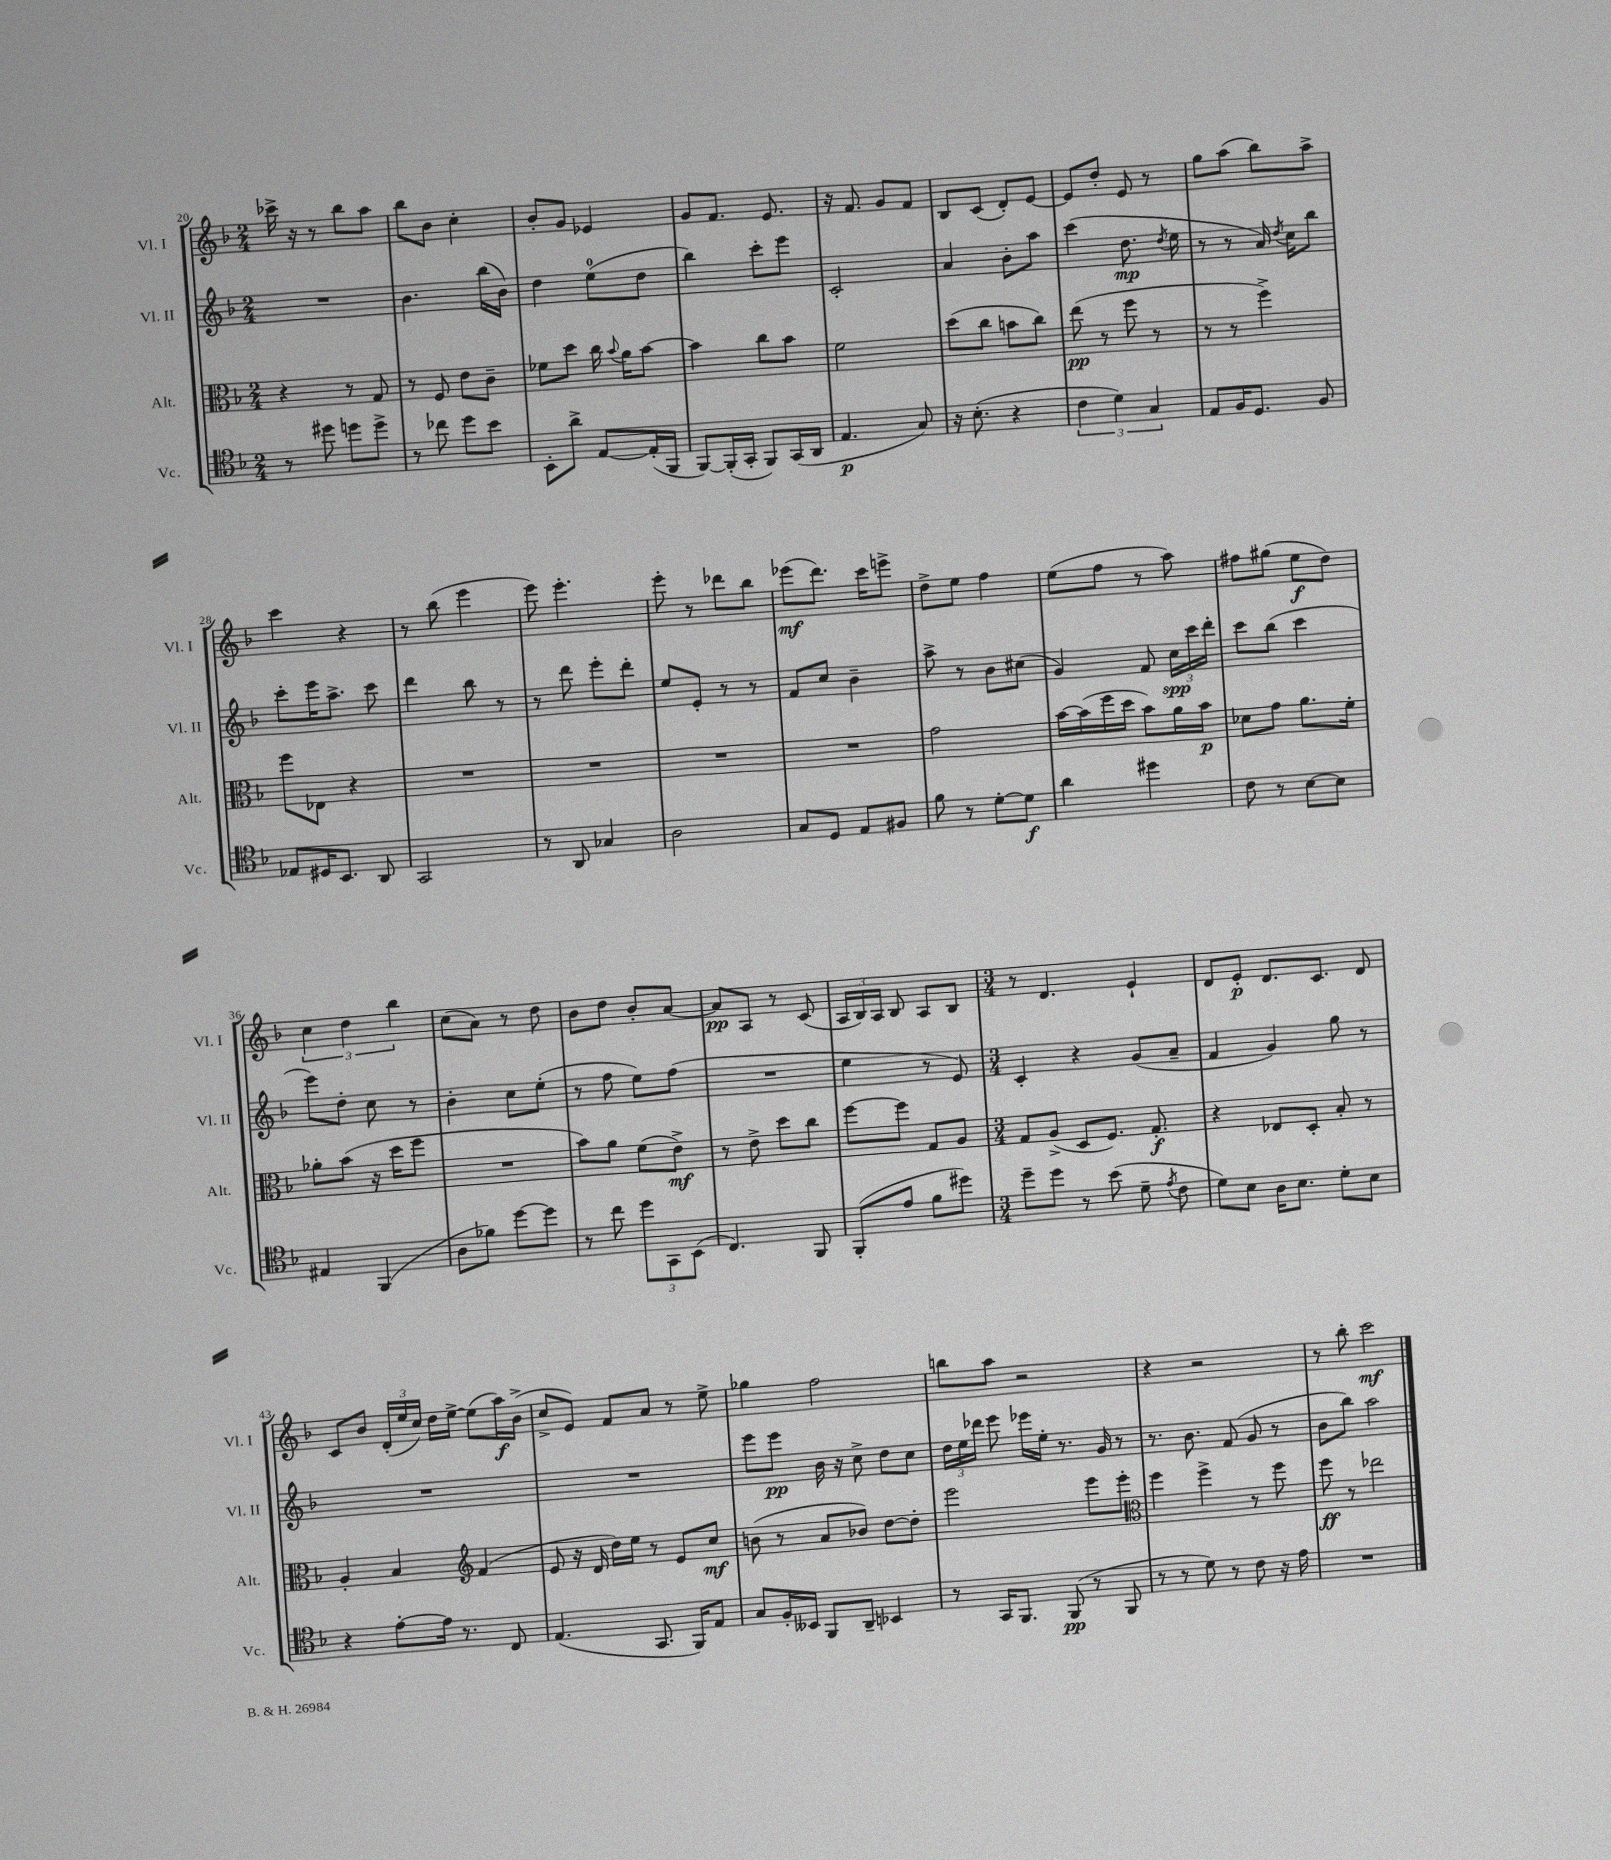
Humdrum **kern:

**kern	**kern	**kern	**kern
*staff4	*staff3	*staff2	*staff1
*clefC4	*clefC3	*clefG2	*clefG2
*k[b-]	*k[b-]	*k[b-]	*k[b-]
*M2/4	*M2/4	*M2/4	*M2/4
8r	4r	2r	16ccc-^
.	.	.	16r
8dd#	.	.	8r
8dd	8r	.	8bb-
8dd^	8G	.	8aa
=	=	=	=
8r	8r	4.b-	8bb-
8cc-	8F	.	8b-
8dd	8e	.	4cc'
8b-	8c~	(16bb-	.
.	.	16b-)	.
=	=	=	=
8BB-'	8f-	4dd	8b-'
8a^	8dd	.	8g
[8E	16cc	(8ee	4e-
.	8qqb-	.	.
.	16a	.	.
(16E']	[8b-	8dd	.
16FF	.	.	.
=	=	=	=
[8FF)	4b-]	4bb-)	8g
(16FF']	.	.	8.f
16GG'	.	.	.
8FF)	8cc	8ccc'	.
.	.	.	8.e
(16GG	8b-	8eee	.
16AA	.	.	.
=	=	=	=
4.E	2f	2c'	16r
.	.	.	8.f
.	.	.	8g
8G)	.	.	8f
=	=	=	=
16r	(8dd	4a	8B-
(8.B-'	.	.	.
.	8cc	.	(8c
4r	8b	8b-'	8d')
.	8cc)	8aa	[8e
=	=	=	=
6c	(8ee	(4ccc	8e]
.	8r	.	8dd'
6d)	.	.	.
.	8ff	8.dd	8e
6G	.	.	.
.	8r	.	8r
.	.	8qdd	.
.	.	16ee	.
=	=	=	=
8E	8r	8r	8gg
16F	8r	8r	(8aa
8.D	.	.	.
.	4ff^)	16a)	8bb-)
.	.	8qdd	.
.	.	16cc	.
8F	.	8bb-	8aa^
=	=	=	=
8E-	8ff	8ccc'	4ccc
16D#	8E-	16eee	.
8.BB-	.	8.aa^	.
.	4r	.	4r
8AA	.	8ccc	.
=	=	=	=
2GG	2r	4ddd	8r
.	.	.	(8bb-
.	.	8bb-	4eee
.	.	8r	.
=	=	=	=
8r	2r	8r	8eee)
8AA	.	8ddd	4.eee'
4G-	.	8eee'	.
.	.	8ddd'	.
=	=	=	=
2A	2r	8ee	8eee'
.	.	8e'	8r
.	.	8r	8ddd-
.	.	8r	8bb-
=	=	=	=
8G	2r	8f	(8eee-
8D	.	8cc	8.ddd)
8E	.	4b-~	.
.	.	.	16ccc
8F#	.	.	8eee^
=	=	=	=
8f	2g	8aa^	8dd^
8r	.	8r	8ee
[8d'	.	8b-	4ff
8d]	.	(8cc#	.
=	=	=	=
4a	[16b-	4g)	(8ee
.	(16b-]	.	.
.	16ff	.	8ff
.	16dd	.	.
4dd#	8b-)	8f	8r
.	16a	24cc	8aa)
.	.	24ccc	.
.	16b-	.	.
.	.	24ddd'	.
=	=	=	=
8c	8d-	8ccc	8ff#
8r	8g	(8bb-	(8gg#
[8B-	8.a	4ccc	8ee
8B-]	.	.	8dd)
.	16f'	.	.
=	=	=	=
4E#	8a-'	8eee)	6cc
.	(8b-	8dd'	.
.	.	.	6dd
(4FF	16r	8cc	.
.	16dd	.	.
.	.	.	6bb-
.	8ff	8r	.
=	=	=	=
8A	2r	4b-'	(8cc
8f-)	.	.	8a)
[8dd	.	8cc	8r
8dd]	.	(8ee'	8dd
=	=	=	=
8r	8b-)	8r	8b-
8cc	8a	8ff	8dd
12dd	(8f	8ee)	8b-'
12GG	.	.	.
.	8e^)	(8ff	[8a
(12BB-	.	.	.
=	=	=	=
4.C)	8r	2r	8a]
.	8e^	.	8A
.	8dd	.	8r
8FF	8cc	.	(8c
=	=	=	=
(8FF'	[8ff	4ee	24A
.	.	.	24B-)
.	.	.	24A
8e	8ff]	.	8B-
8f	8G	8r	8A
8dd#)	8A	8e)	8B-
=	=	=	=
*M3/4	*M3/4	*M3/4	*M3/4
8dd~	8G	4c'	8r
8dd	(8A^	.	4.d
8r	8D	4r	.
(8b-	8.F)	.	.
8d~	.	(8g	4e`
.	8.G'	.	.
8qe	.	.	.
8c	.	8a~	.
=	=	=	=
8d)	4r	4f	8d
8B-	.	.	8e'
16A	8E-	4g)	8.d
8.B-	.	.	.
.	8D'	.	.
.	.	.	8.c
8d'	8B-'	8gg	.
8B-	8r	8r	8d
=	=	=	=
4r	4A'	2.r	8c
.	.	.	8b-
[8e'	4B-	.	(24d'
.	.	.	24ee
.	.	.	24cc)
16e]	.	.	16dd
8.r	.	.	[16ee^
*	*clefG2	*	*
.	(4f	.	(8ee]
8C	.	.	16aa)
.	.	.	(16b-^
=	=	=	=
(4.E	8e	2.r	8cc^
.	16r	.	8e)
.	16d	.	.
.	16dd)	.	8f
.	16ee	.	.
8.GG	8r	.	8a
.	8e	.	8r
16FF)	.	.	.
8E	8cc	.	8ee^
=	=	=	=
8G	(8b	8eee	4gg-
16F'	8r	8eee	.
16BB--	.	.	.
8FF	8a	16b-	2ff
.	.	16r	.
8AA~	8b-)	8cc^	.
4BB-	[8dd	8dd	.
.	8dd']	8cc	.
=	=	=	=
8r	2eee	24dd	8bb
.	.	24ee	.
.	.	24ddd-	.
16GG	.	8eee	8aa
8.FF	.	.	.
.	.	16eee-	2r
.	.	16ee'	.
(8FF	.	8.r	.
8r	8eee	.	.
.	.	16g	.
8FF	8eee'	8r	.
=	=	=	=
*	*clefC3	*	*
8r	4ff	8.r	4r
8r	.	.	.
.	.	8.b-	.
8d)	4ff^	.	2r
8r	.	(8f	.
8c	8r	8g	.
16r	8ff	8r	.
16e	.	.	.
=	=	=	=
2.r	8ff	8b-	8r
.	8r	8bb-)	8bb-'
.	2ee-	2aa	2ccc
==	==	==	==
*-	*-	*-	*-
